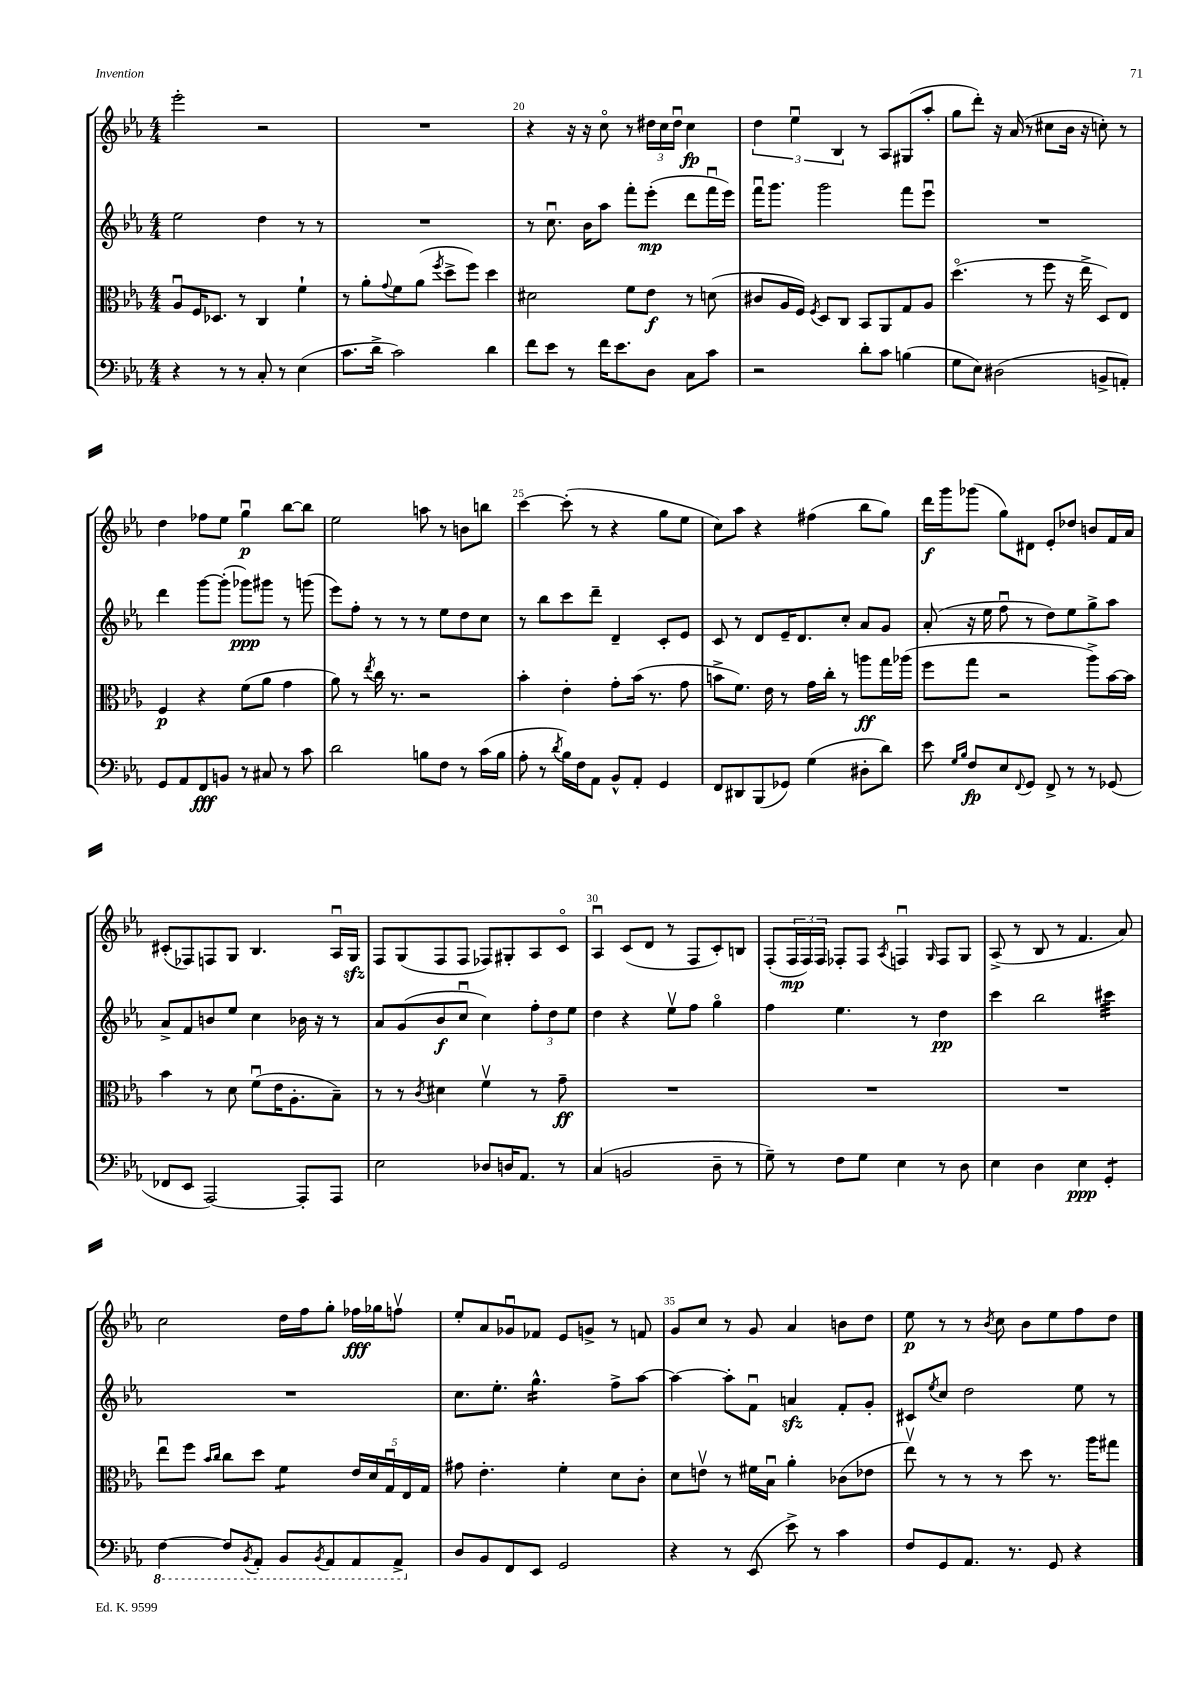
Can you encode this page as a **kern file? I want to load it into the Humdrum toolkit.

**kern	**kern	**kern	**kern
*staff4	*staff3	*staff2	*staff1
*clefF4	*clefC3	*clefG2	*clefG2
*k[b-e-a-]	*k[b-e-a-]	*k[b-e-a-]	*k[b-e-a-]
*M4/4	*M4/4	*M4/4	*M4/4
4r	8A-u	2ee-	2eee-'
.	16F	.	.
.	8.D-	.	.
8r	.	.	.
8r	8r	.	.
8C'	4C	4dd	2r
8r	.	.	.
(4E-	4f`	8r	.
.	.	8r	.
=	=	=	=
8.c	8r	1r	1r
.	8a-'	.	.
16d^	.	.	.
.	8qqg	.	.
2c)	8f	.	.
.	(8a-	.	.
.	8qff	.	.
.	8dd^	.	.
.	8ff)	.	.
4d	4dd	.	.
=	=	=	=
8f	2d#	8r	4r
8e-	.	8.ccu	.
8r	.	.	16r
.	.	16b-	16r
16f	.	8aa-	8cco
8.e-	.	.	.
.	8f	8fff'	8r
8D	8e-	(8eee-'	24dd#
.	.	.	24cc
.	.	.	24dd#u
8C	8r	8ddd	4cc
8c	(8d	16fffu	.
.	.	16eee-)	.
=	=	=	=
2r	8c#	16fffu	6dd
.	.	8.ggg	.
.	16A-	.	.
.	.	.	6ee-u
.	16F)	.	.
.	8qF	.	.
.	8D	2ggg	.
.	.	.	6B-
.	8C	.	.
8d'	8BB-	.	8r
8c	8AA-	.	8A-
(4B	8G	8fff	(8G#
.	8A-	8eee-u	8aa-'
=	=	=	=
8G	(4.ddo	1r	8gg
8E-)	.	.	8ddd')
(2D#	.	.	16r
.	.	.	(16a-
.	8r	.	8r
.	8ff	.	8cc#
.	16r	.	16b-
.	16ee-^	.	16r
8BB^	8D)	.	8cc')
8AA')	8E-	.	8r
=	=	=	=
8GG	4F	4ddd	4dd
8AA-	.	.	.
8FF	4r	[8ggg	8ff-
8BB	.	(8ggg']	8ee-
8r	(8f	8ggg-)	4ggu
8C#	8a-	8ggg#	.
8r	4g	8r	[8bb-
8c	.	(8ggg	8bb-]
=	=	=	=
2d	8a-)	8eee-)	2ee-
.	8r	8ff'	.
.	8qee-	.	.
.	16cc	8r	.
.	8.r	.	.
.	.	8r	.
8B	2r	8r	8aa
8F	.	8ee-	8r
8r	.	8dd	8b
(16c	.	8cc	8bb
16B	.	.	.
=	=	=	=
8A-'	4b-'	8r	[4ccc
8r	.	8bb-	.
8qd	.	.	.
16B-)	4e-'	8ccc	(8ccc']
16F	.	.	.
8AA-	.	8ddd~	8r
8BB-^^	8g'	4d~	4r
8AA-'	(16b-	.	.
.	8.r	.	.
4GG	.	8c'	8gg
.	8g	8e-	8ee-
=	=	=	=
8FF	8b^	8c	8cc)
8DD#	8.f)	8r	8aa-
(8BBB-	.	8d	4r
.	16e-	.	.
8GG-)	8r	16e-~	.
.	.	8.d	.
(4G	16g	.	(4ff#
.	16cc'	.	.
.	8r	8cc'	.
8D#'	8aa	8a-	8bb-
8d)	16gg	8g	8gg)
.	(16aa-	.	.
=	=	=	=
8e-	8ff	(8a-'	16ddd
.	.	.	16ggg
16qqG	.	.	.
16qqB-	.	.	.
8F	8gg	16r	(8ggg-
.	.	16ee-	.
8E-	2r	8ffu	8gg)
8qqFF	.	.	.
8GG	.	8r	8d#
8FF^	.	8dd)	8e-'
8r	.	8ee-	8dd-
8r	8aa-^)	8gg^	8b
(8GG-	[16b-	8aa-	16f
.	16b-]	.	16a-
=	=	=	=
8FF-	4b-	8a-^	(8c#'
8EE-	.	8f	8F-)
[2AAA-)	8r	8b	8F
.	8d	8ee-	8G
.	(8fu	4cc	4.B-
.	16e-	.	.
.	8.A-'	.	.
8AAA-']	.	16b-	.
.	.	16r	.
8AAA-	8B-~)	8r	16A-u
.	.	.	16G
=	=	=	=
2E-	8r	8a-	8F
.	8r	(8g	(8G
.	8qc	.	.
.	4d#	8b-	8F
.	.	8ccu	8F
8D-	4fv	4cc)	8F-)
16D	.	.	8G#'
8.AA-	.	.	.
.	8r	12ff'	8A-
.	.	12dd	.
8r	8g~	.	8co
.	.	12ee-	.
=	=	=	=
(4C	1r	4dd	4A-u
2BB	.	4r	(8c
.	.	.	8d
.	.	8ee-v	8r
.	.	8ff	8F
8D~	.	4ggo	8c')
8r	.	.	8B
=	=	=	=
8G~)	1r	4ff	(8F'
8r	.	.	24F
.	.	.	24F)
.	.	.	24F
8F	.	4.ee-	8F-'
8G	.	.	8F-
.	.	.	8qA-
4E-	.	.	4Fu
.	.	8r	.
.	.	.	16qqG
8r	.	4dd	8F
8D	.	.	8G
=	=	=	=
4E-	1r	4ccc	(8A-^
.	.	.	8r
4D	.	2bb-	8B-
.	.	.	8r
4E-	.	.	4.f
4GG'	.	4ccc#	.
.	.	.	8a-)
=	=	=	=
[4FF	8ee-u	1r	2cc
.	8ff	.	.
.	16qqb-	.	.
.	16qqcc	.	.
8FF]	8cc	.	.
8qBBB-	.	.	.
8AAA-'	8dd	.	.
8BBB-	4f	.	16dd
.	.	.	16ff
8qBBB-	.	.	.
8AAA-	.	.	8gg'
8AAA-	20e-	.	16ff-
.	20d	.	.
.	.	.	16gg-
.	20Gu	.	.
8AAA-^	.	.	8ffv
.	20E-	.	.
.	20G	.	.
=	=	=	=
8D	8g#	8.cc	8ee-'
8BB-	4.e-'	.	8a-
.	.	8.ee-'	.
8FF	.	.	8g-u
8EE-	.	4.gg^^	8f-
2GG	4f'	.	8e-
.	.	.	8g^
.	8d	8ff^	8r
.	8c'	[8aa-	8f
=	=	=	=
4r	8d	4aa-_	8g
.	8ev	.	8cc
8r	8r	8aa-']	8r
(8EE-	16f#	8fu	8g
.	16B-u	.	.
8e-^)	4a-'	4a	4a-
8r	.	.	.
4c	(8c-	8f'	8b
.	8e-	8g'	8dd
=	=	=	=
8F	8ee-v)	8c#	8ee-
.	.	8qee-	.
8GG	8r	8cc	8r
8.AA-	8r	2dd	8r
.	.	.	8qb-
.	8r	.	8cc
8.r	.	.	.
.	8dd	.	8b-
8GG	8.r	.	8ee-
4r	.	8ee-	8ff
.	16aa-	.	.
.	8gg#	8r	8dd
==	==	==	==
*-	*-	*-	*-
